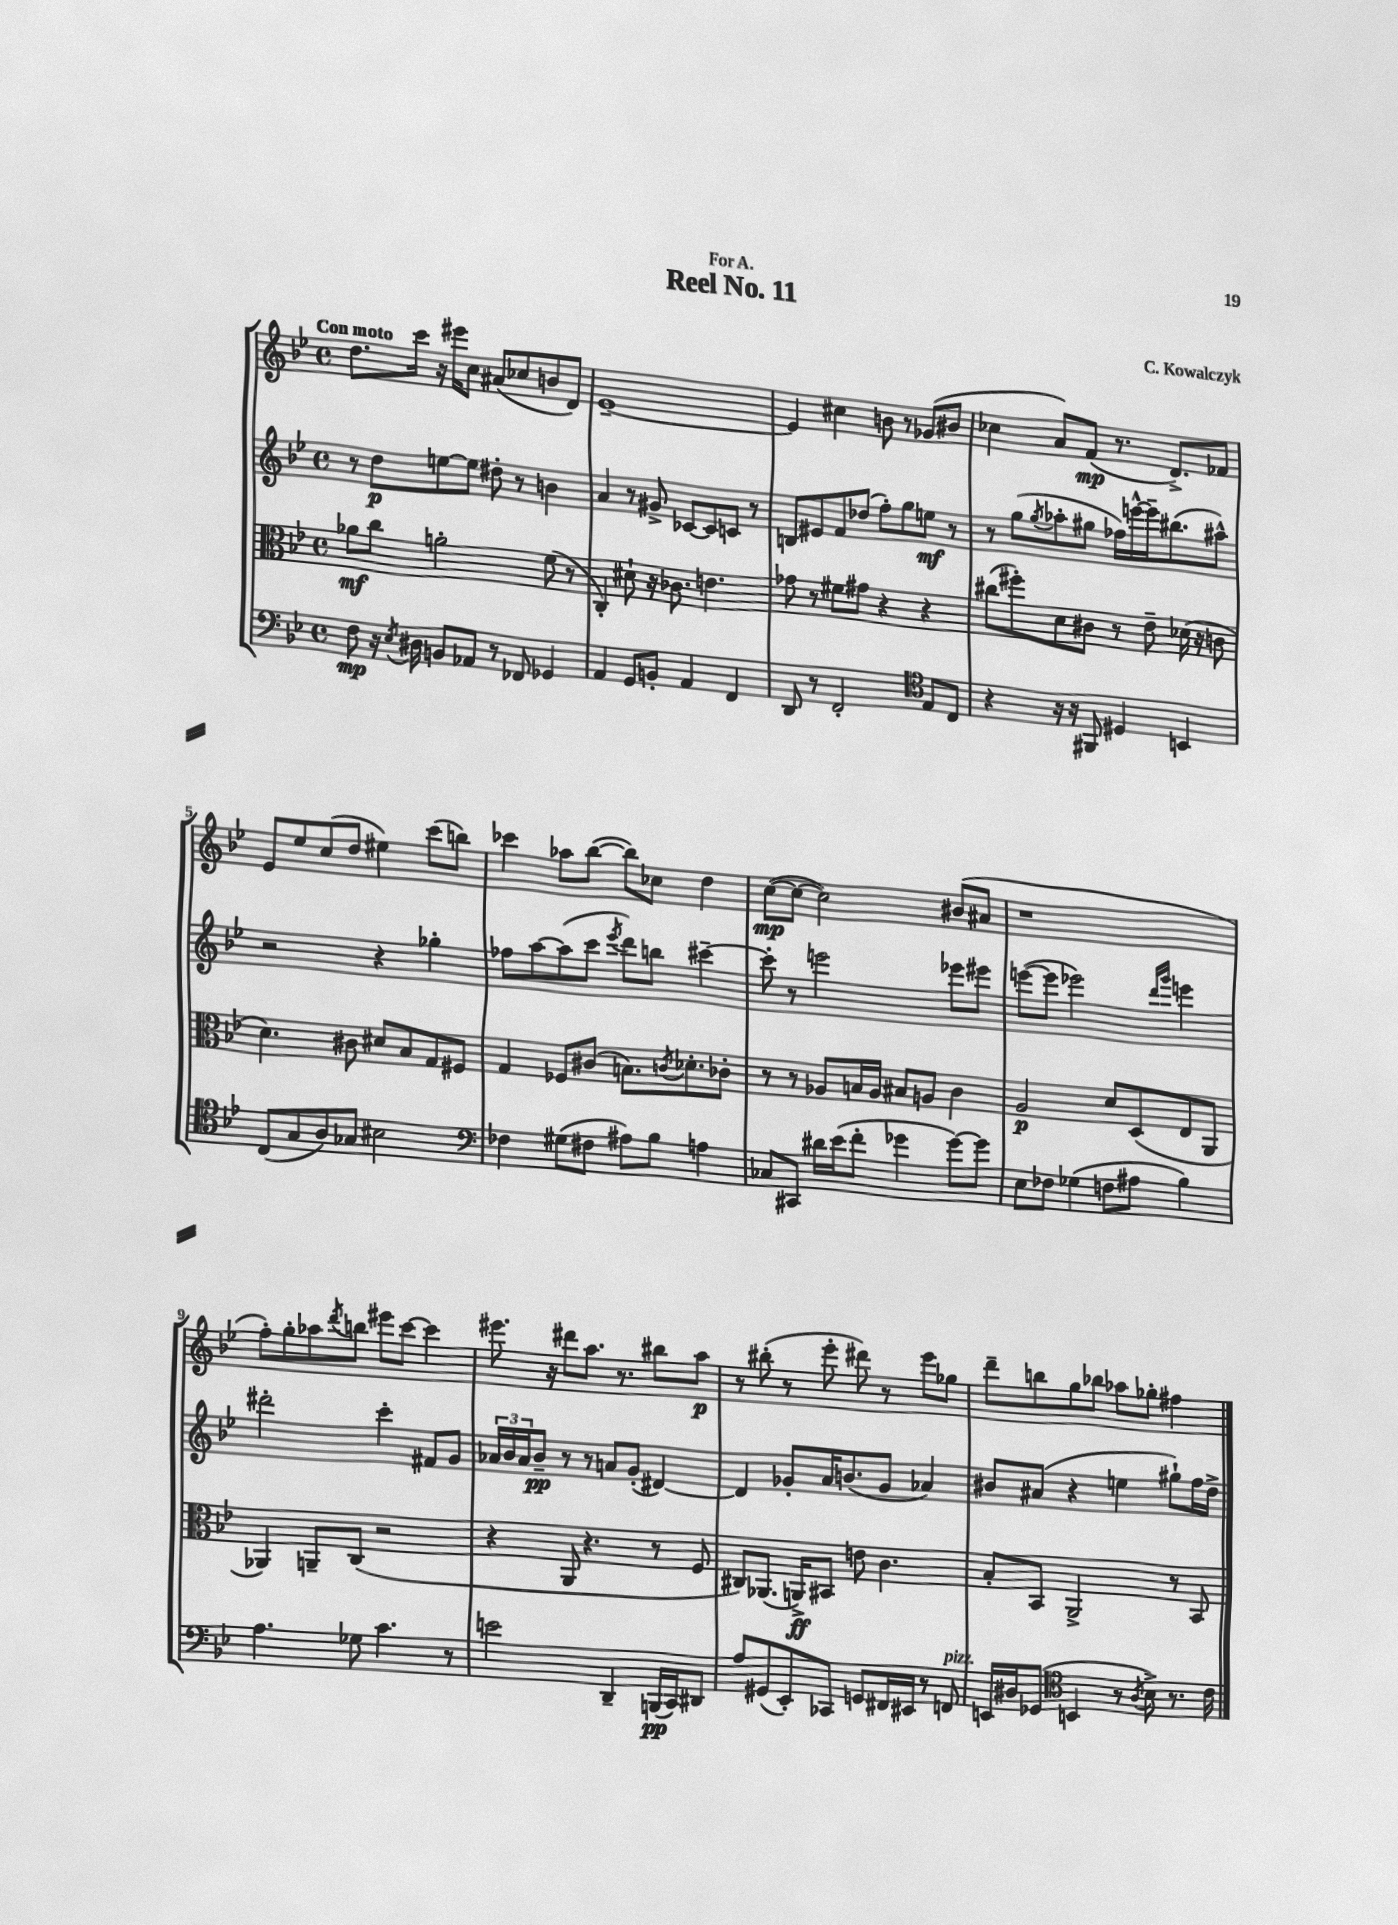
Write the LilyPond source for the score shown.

\header { title = "Reel No. 11" composer = "C. Kowalczyk" dedication = "For A." }
<<
\new StaffGroup <<
\new Staff = "s0" {
    \clef treble \key bes \major \defaultTimeSignature \time 4/4 \tempo "Con moto"
    d''8. c'''16 r16 eis'''16 c''8 ais'8( ces''8 b'8 d'8) |
    ees'1~-- |
    ees'4 cis''4 b'8 r8 ges'8( bis'8 |
    ces''4 a'8) f'8\mp( r8. d'8.->) fes'8 |
    ees'8 ees''8 c''8( d''8 eis''4) c'''8( b''8) |
    ces'''4 aes''8 bes''8~( bes''8) ces''8 d''4 |
    c''8~\mp( c''8~ c''2) bis'8( ais'8 |
    r1 |
    f''8-.) g''8-. aes''8 \acciaccatura { d'''8 } b''8 eis'''8 c'''8~ c'''4 |
    eis'''8. r16 dis'''8 a''8. r8. bis''8 a''8\p |
    r8 bis''8-.( r8 ees'''8-. dis'''8) r8 ees'''8 ges''8 |
    d'''8-- b''8 g''8 bes''8 aes''8 ges''8-. fis''4 \bar "|." |
}
\new Staff = "s1" {
    \clef treble \key bes \major \defaultTimeSignature \time 4/4
    r8 d''8\p e''8~ e''8 dis''8-. r8 b'4 |
    a'4 r8 gis'8-> ces'8~ ces'8 c'8 r8 |
    b8 eis'8 f'8 des''8( f''8-.) g''8 e''8\mf r8 |
    r8 g''8( \acciaccatura { g''8 } aes''8-. gis''8 fes''16) e'''16~-^ e'''16-- bis''8.( ais''8-^) |
    r2 r4 ges''4-. |
    fes''8 a''8~ a''8( c'''8 \acciaccatura { ees'''8 } d'''8) b''8 cis'''4~-- |
    cis'''8-. r8 e'''2 ees'''8 eis'''8 |
    e'''8~( e'''8 ees'''2) \grace { d'''16 g'''16 } e'''4 |
    dis'''2-. c'''4-. fis'8 g'8 |
    \tuplet 3/2 { aes'16 bes'16 aes'16 } bes'8--\pp r8 r8 a'8 g'8-.( dis'4~) |
    dis'4 ges'8-. a'16 b'8.( ges'8 aes'4) |
    bis'8 ais'8( r4 e''4 gis''8-!) f''16 d''16-> \bar "|." |
}
\new Staff = "s2" {
    \clef alto \key bes \major \defaultTimeSignature \time 4/4
    aes'8\mf c''8 a'2-. f'8( r8 |
    c4-.) dis'8-! r16 ces'8. e'4. |
    ges'8 r8 fis'8 gis'8 r4 r4 |
    cis''8( fis''8-.) d'8 cis'8 r8 ees'8-- des'16( r16 c'8 |
    d'4.) cis'8 dis'8 bes8 g8 fis8 |
    g4 fes8 cis'8( b8.) \acciaccatura { c'8 } des'8.-. ces'8-. |
    r8 r8 aes8 b16 aes16 bis8 a8 c'4 |
    a2\p d'8 d8( ees8 a,8 |
    aes,4) a,8-- c8( r2 |
    r4 a,8 r4. r8 f8 |
    cis8) aes,8.( a,16->\ff) bis,8 e'8 c'4. |
    bes8-. bes,8 a,2-> r8 bes,8 \bar "|." |
}
\new Staff = "s3" {
    \clef bass \key bes \major \defaultTimeSignature \time 4/4
    f8\mp r16 \acciaccatura { ees8 } dis16 b,8 aes,8 r8 fes,8 ges,4 |
    a,4 g,8 b,8-. a,4 f,4 |
    d,8 r8 f,2-. \clef tenor ees8 c8 |
    r4 r16 r16 fis,8 dis4 b,4 |
    c8( g8 a8) ges8 bis2 |
    \clef bass fes4 gis8( fis8 ais8) bes8 a4 |
    ces8 cis,8 dis'16 ees'16( f'8-. ges'4 ges'8~) ges'8 |
    ees8 fes8 ges4( f8 ais8 bes4) |
    a4. ges8 c'4. r8 |
    e'2 d,4-- b,,16\pp( c,16) dis,8 |
    a8 gis,8( ees,8-.) ces,8 g,8 fis,16 eis,16 r8 f,8^\markup { \italic "pizz." } |
    e,16 dis16 ges,8( \clef tenor b,4 r8 \acciaccatura { a8 } bes8->) r8. c'16 \bar "|." |
}
>>
>>
